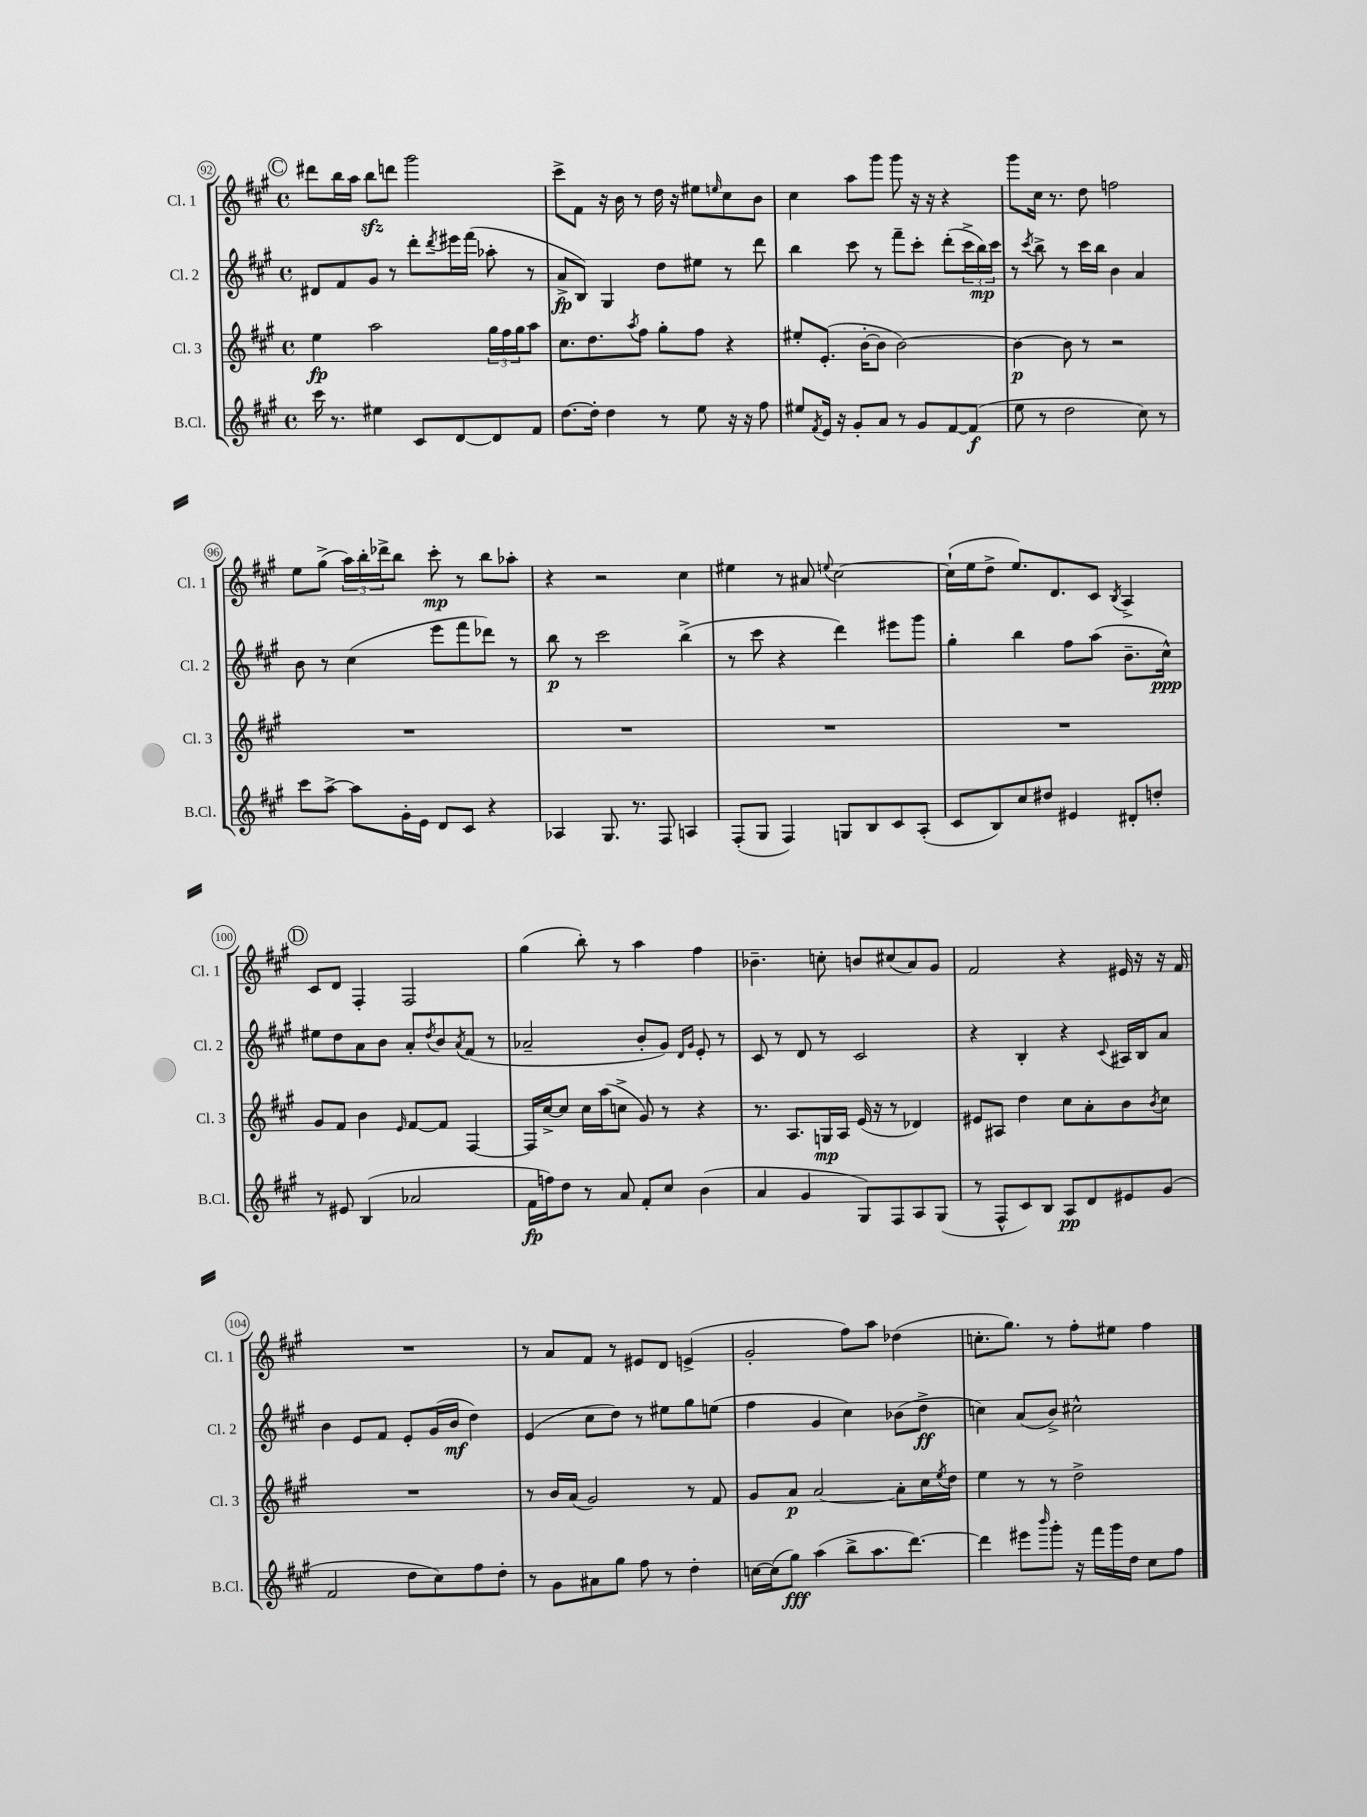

**kern	**dynam	**kern	**dynam	**kern	**dynam	**kern	**dynam
*part4	*part4	*part3	*part3	*part2	*part2	*part1	*part1
*staff4	*staff4	*staff3	*staff3	*staff2	*staff2	*staff1	*staff1
*I"B.Cl.	*	*I"Cl. 3	*	*I"Cl. 2	*	*I"Cl. 1	*
*I'B.Cl.	*	*I'Cl. 3	*	*I'Cl. 2	*	*I'Cl. 1	*
*clefG2	*	*clefG2	*	*clefG2	*	*clefG2	*
*k[f#c#g#]	*	*k[f#c#g#]	*	*k[f#c#g#]	*	*k[f#c#g#]	*
*M4/4	*	*M4/4	*	*M4/4	*	*M4/4	*
*met(c)	*	*met(c)	*	*met(c)	*	*met(c)	*
!!LO:REH:place=s1:t=C
=92	=92	=92	=92	=92	=92	=92	=92
16ccc#\	.	4ee\	fp	8d#X/L	.	8ddd#X\L	.
8.r	.	.	.	.	.	.	.
.	.	.	.	8f#/	.	16bb\L	.
.	.	.	.	.	.	16aa\JJ	.
4ee#X\	.	2aa\	.	8g#/J	.	8bbzz\L	.
.	.	.	.	8r	.	8dddn\J	.
8c#/L	.	.	.	8ddd'\L	.	2ggg#\	.
.	.	.	.	8qddd/	.	.	.
[8d/	.	.	.	16eee#X\L	.	.	.
.	.	.	.	(16fff#\JJ	.	.	.
8d/]	.	24gg#\LL	.	8aa-X'\	.	.	.
.	.	24ff#\	.	.	.	.	.
.	.	24gg#\J	.	.	.	.	.
8f#/J	.	8aa\J	.	8r	.	.	.
=93	=93	=93	=93	=93	=93	=93	=93
[8.dd\L	.	8.cc#\L	.	8a^/L	fp	8ccc#^\L	.
.	.	.	.	8B/J)	.	8f#\J	.
16dd'\Jk]	.	8.dd\	.	.	.	.	.
4dd\	.	.	.	4G#/	.	16r	.
.	.	.	.	.	.	16b\	.
.	.	8qaa/	.	.	.	.	.
.	.	8ff#\J	.	.	.	8r	.
8r	.	8gg#'\L	.	8dd\L	.	16dd\	.
.	.	.	.	.	.	16r	.
8ee\	.	8ff#\J	.	8ee#X\J	.	8ee#X\L	.
.	.	.	.	.	.	16qqeen/	.
16r	.	4r	.	8r	.	8cc#\	.
16r	.	.	.	.	.	.	.
8ff#\	.	.	.	8ddd\	.	8b\J	.
=94	=94	=94	=94	=94	=94	=94	=94
8ee#X/L	.	8ee#X'/L	.	4bb\	.	4cc#\	.
8qf#/	.	.	.	.	.	.	.
16e/Jk	.	(8.e'/J	.	.	.	.	.
16r	.	.	.	.	.	.	.
8g#'/L	.	.	.	8ccc#\	.	8aa\L	.
.	.	[16b'\KL	.	.	.	.	.
8a/J	.	8b\J]	.	8r	.	8ggg#\J	.
8r	.	[2b\)	.	8fff#~\L	.	8ggg#\	.
8g#/L	.	.	.	8ccc#'\J	.	16r	.
.	.	.	.	.	.	16r	.
[8f#/	.	.	.	(8ddd'\L	.	4r	.
(8f#/J]	f	.	.	24ccc#^\L	.	.	.
.	.	.	.	24bb\)	mp	.	.
.	.	.	.	24ccc#\JJ	.	.	.
=95	=95	=95	=95	=95	=95	=95	=95
8ee\	.	4b\_	p	8r	.	8ggg#\L	.
.	.	.	.	8qccc#/	.	.	.
8r	.	.	.	8bb^\	.	16cc#\Jk	.
.	.	.	.	.	.	8.r	.
2dd\	.	8b\]	.	8r	.	.	.
.	.	8r	.	16ccc#\LL	.	8dd\	.
.	.	.	.	16bb\JJ	.	.	.
.	.	2r	.	4b\	.	2ffn\	.
8cc#\)	.	.	.	4a/	.	.	.
8r	.	.	.	.	.	.	.
!!LO:LB:g=z
=96	=96	=96	=96	=96	=96	=96	=96
8ccc#\L	.	1r	.	8b\	.	8ee\L	.
[8aa^\J	.	.	.	8r	.	(8gg#^\J	.
8aa\L]	.	.	.	(4cc#\	.	24aa\LL)	.
.	.	.	.	.	.	24bb'\	.
.	.	.	.	.	.	24ddd-X^\J	.
16g#'\L	.	.	.	.	.	8bb\J	.
16e\JJ	.	.	.	.	.	.	.
8d/L	.	.	.	8eee\L	.	8ccc#'\	mp
8c#/J	.	.	.	8fff#\	.	8r	.
4r	.	.	.	8ddd-X\J)	.	8bb\L	.
.	.	.	.	8r	.	8aa-X'\J	.
=97	=97	=97	=97	=97	=97	=97	=97
4A-X/	.	1r	.	8bb\	p	4r	.
.	.	.	.	8r	.	.	.
8.G#/	.	.	.	2ccc#\	.	2r	.
8.r	.	.	.	.	.	.	.
8F#/	.	.	.	.	.	.	.
4An/	.	.	.	(4bb^\	.	4cc#\	.
=98	=98	=98	=98	=98	=98	=98	=98
(8F#'/L	.	1r	.	8r	.	4ee#X\	.
8G#/J	.	.	.	8ccc#\	.	.	.
4F#/)	.	.	.	4r	.	8r	.
.	.	.	.	.	.	8a#X/	.
.	.	.	.	.	.	8qqeen/	.
8Gn/L	.	.	.	4ddd\)	.	[2cc#\	.
8B/	.	.	.	.	.	.	.
8c#/	.	.	.	8eee#X\L	.	.	.
(8A'/J	.	.	.	8ggg#\J	.	.	.
=99	=99	=99	=99	=99	=99	=99	=99
8c#/L	.	1r	.	4gg#'\	.	(16cc#`\LL]	.
.	.	.	.	.	.	16ee\J	.
8B/)	.	.	.	.	.	8dd^\J	.
8cc#/	.	.	.	4bb\	.	8.ee/L)	.
8dd#X/J	.	.	.	.	.	.	.
.	.	.	.	.	.	8.d/	.
4e#X/	.	.	.	8ff#\L	.	.	.
.	.	.	.	(8aa\J	.	8c#/J	.
.	.	.	.	.	.	8qB/	.
8d#X'/L	.	.	.	8.b~\L	.	4A^/	.
8ddn'/J	.	.	.	.	.	.	.
.	.	.	.	16cc#^^\Jk)	ppp	.	.
!!LO:LB:g=z
!!LO:REH:place=s1:t=D
=100	=100	=100	=100	=100	=100	=100	=100
8r	.	8g#/L	.	8ee#X\L	.	8c#/L	.
8e#X/	.	8f#/J	.	8dd\	.	8d/J	.
(4B/	.	4b\	.	8a\	.	4F#'/	.
.	.	.	.	8b\J	.	.	.
.	.	16qqe/	.	.	.	.	.
2a-X/	.	[8f#/L	.	8a'/L	.	2F#/	.
.	.	.	.	8qdd/	.	.	.
.	.	8f#/J]	.	8b/	.	.	.
.	.	.	.	8qa/	.	.	.
.	.	[4F#/	.	(8f#/J	.	.	.
.	.	.	.	8r	.	.	.
=101	=101	=101	=101	=101	=101	=101	=101
16f#\LL	fp	16F#/LL]	.	2a-X~/	.	(4gg#\	.
16ffn\J)	.	[16cc#^/J	.	.	.	.	.
8dd\J	.	8cc#/J]	.	.	.	.	.
8r	.	16cc#\LL	.	.	.	8bb'\)	.
.	.	(16aa\J	.	.	.	.	.
8a/	.	8ccn^\J	.	.	.	8r	.
8f#'/L	.	8g#/)	.	8b'/L	.	4aa\	.
8cc#/J	.	8r	.	8g#/J)	.	.	.
.	.	.	.	16qqd/LL	.	.	.
.	.	.	.	16qqg#/JJ	.	.	.
(4b\	.	4r	.	8e'/	.	4ff#\	.
.	.	.	.	8r	.	.	.
=102	=102	=102	=102	=102	=102	=102	=102
4a/	.	8.r	.	8c#/	.	4.b-X~\	.
.	.	.	.	8r	.	.	.
.	.	8.A/L	.	.	.	.	.
4g#/	.	.	.	8d/	.	.	.
.	.	16Gn/L	mp	8r	.	8ccn'\	.
.	.	16A/JJ	.	.	.	.	.
8G#/L)	.	(16e/	.	2c#/	.	8bn/L	.
.	.	16r	.	.	.	.	.
8F#/	.	8r	.	.	.	(8cc#X/	.
8A/	.	4d-X/)	.	.	.	8a/)	.
(8G#/J	.	.	.	.	.	8g#/J	.
=103	=103	=103	=103	=103	=103	=103	=103
8r	.	8e#X/L	.	4r	.	2f#/	.
8F#^^/L	.	8A#X/J	.	.	.	.	.
8c#/)	.	4dd\	.	4B'/	.	.	.
8B/J	.	.	.	.	.	.	.
8A/L	pp	8cc#\L	.	4r	.	4r	.
8d/	.	8a'\	.	.	.	.	.
.	.	.	.	8qqc#/	.	.	.
8e#X/	.	8b\	.	16A#X/LL	.	16e#X/	.
.	.	.	.	16B/J	.	16r	.
.	.	8qb/	.	.	.	.	.
(8g#/J	.	8cc#\J	.	8a/J	.	16r	.
.	.	.	.	.	.	16f#/	.
!!LO:LB:g=z
=104	=104	=104	=104	=104	=104	=104	=104
2f#/	.	1r	.	4b\	.	1r	.
.	.	.	.	8e/L	.	.	.
.	.	.	.	8f#/J	.	.	.
8dd\L	.	.	.	8e'/L	.	.	.
8cc#\)	.	.	.	(16g#/L	.	.	.
.	.	.	.	16b/JJ	mf	.	.
8ff#\	.	.	.	4dd\)	.	.	.
8dd'\J	.	.	.	.	.	.	.
=105	=105	=105	=105	=105	=105	=105	=105
8r	.	8r	.	(4e/	.	8r	.
8g#\L	.	16b/LL	.	.	.	8a/L	.
.	.	(16a/JJ	.	.	.	.	.
8a#X\	.	2g#/)	.	8cc#\L	.	8f#/J	.
8gg#\J	.	.	.	8dd\J)	.	8r	.
8ff#\	.	.	.	8r	.	8e#X/L	.
8r	.	.	.	8ee#X\L	.	8d/J	.
4dd'\	.	8r	.	8gg#\	.	(4en^/	.
.	.	8f#/	.	(8een\J	.	.	.
=106	=106	=106	=106	=106	=106	=106	=106
[16ccn\LL	.	8g#/L	.	4ff#\	.	2g#'/	.
(16cc\J]	.	.	.	.	.	.	.
8gg#\J)	fff	8a/J	p	.	.	.	.
(4aa\	.	[2a/	.	4g#/	.	.	.
8bb^\L	.	.	.	4cc#\)	.	8ff#\L)	.
8.aa\	.	.	.	.	.	8aa\J	.
.	.	8a'\L]	.	(8b-X\L	.	(4dd-X\	.
[8.ddd\J)	.	.	.	.	.	.	.
.	.	16cc#\L	.	8dd^\J	ff	.	.
.	.	8qee/	.	.	.	.	.
.	.	16dd\JJ	.	.	.	.	.
=107	=107	=107	=107	=107	=107	=107	=107
4ddd\]	.	4ee\	.	4ccn\)	.	8.ccn'\L	.
.	.	.	.	.	.	8.gg#\J)	.
8eee#X\L	.	8r	.	(8a/L	.	.	.
16qqbbb/	.	.	.	.	.	.	.
8ggg#'\J	.	8r	.	8b^/J)	.	8r	.
16r	.	2dd^\	.	2cc#X^^\	.	8ff#'\L	.
16fff#\LL	.	.	.	.	.	.	.
16ggg#\	.	.	.	.	.	8ee#X\J	.
16dd\JJ	.	.	.	.	.	.	.
8cc#\L	.	.	.	.	.	4ff#\	.
8ff#\J	.	.	.	.	.	.	.
==	==	==	==	==	==	==	==
*-	*-	*-	*-	*-	*-	*-	*-
